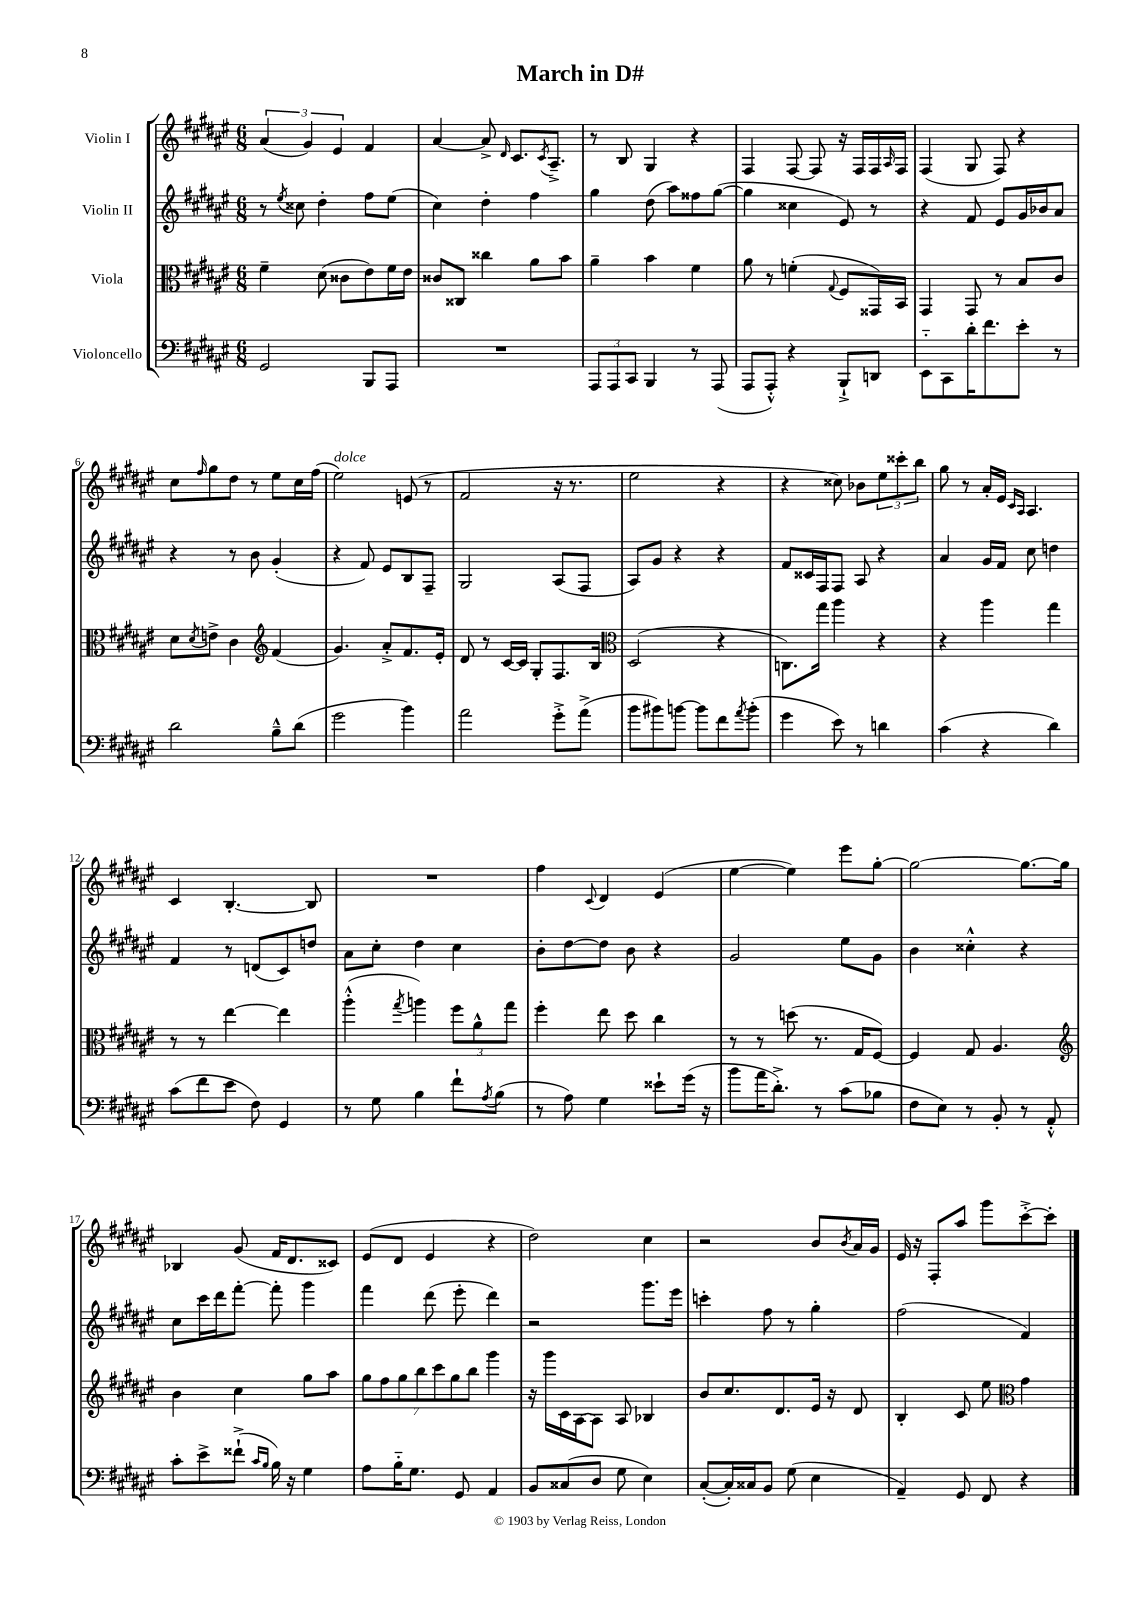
\header { title = "March in D#" }
<<
\new StaffGroup <<
\new Staff = "s0" \with { instrumentName = "Violin I" } {
    \clef treble \key fis \major \numericTimeSignature \time 6/8
    \tuplet 3/2 { ais'4( gis'4) eis'4 } fis'4 |
    ais'4~ ais'8-> \grace { dis'16 } cis'8. \acciaccatura { cis'8 } ais8.---> |
    r8 b8 gis4 r4 |
    fis4 fis8~ fis8 r16 fis16 fis16 \grace { ais16 } fis16 |
    fis4( gis8 fis8) r4 |
    cis''8 \grace { fis''16 } gis''8 dis''8 r8 eis''8 cis''16 fis''16( |
    eis''2^\markup { \italic "dolce" }) e'8( r8 |
    fis'2 r16 r8. |
    eis''2 r4 |
    r4 cisis''8) bes'8 \tuplet 3/2 { eis''8 cisis'''8-. b''8 } |
    gis''8 r8 ais'16-. eis'16 \grace { cis'16 ais16 } ais4. |
    cis'4 b4.~-. b8 |
    R2. |
    fis''4 \appoggiatura { cis'8 } dis'4 eis'4( |
    eis''4~ eis''4) eis'''8 gis''8~-. |
    gis''2~ gis''8.~ gis''16 |
    bes4 gis'8( fis'16 dis'8. cisis'8) |
    eis'8( dis'8 eis'4 r4 |
    dis''2) cis''4 |
    r2 b'8 \acciaccatura { b'8 } ais'16 gis'16 |
    eis'16 r16 fis8-. ais''8 gis'''8 cis'''8~-.-> cis'''8-. \bar "|." |
}
\new Staff = "s1" \with { instrumentName = "Violin II" } {
    \clef treble \key fis \major \numericTimeSignature \time 6/8
    r8 \acciaccatura { eis''8 } cisis''8 dis''4-. fis''8 eis''8( |
    cis''4) dis''4-. fis''4 |
    gis''4 dis''8( ais''8) fisis''8 gis''8~( |
    gis''4 cisis''4 eis'8) r8 |
    r4 fis'8 eis'8 gis'16 bes'16 ais'8 |
    r4 r8 b'8 gis'4-.( |
    r4 fis'8) eis'8 b8 fis8-- |
    gis2 ais8( fis8 |
    ais8) gis'8 r4 r4 |
    fis'8 cisis'16 fis16 fis8 ais8 r4 |
    ais'4 gis'16 fis'16 cis''8 d''4 |
    fis'4 r8 d'8( cis'8) d''8 |
    ais'8 cis''8-. dis''4 cis''4 |
    b'8-. dis''8~ dis''8 b'8 r4 |
    gis'2 eis''8 gis'8 |
    b'4 cisis''4-.-^ r4 |
    cis''8 cis'''16 dis'''16 fis'''8~-. fis'''8-. gis'''4 |
    fis'''4 dis'''8( eis'''8-. dis'''4) |
    r2 gis'''8. eis'''16 |
    c'''4-. fis''8 r8 gis''4-. |
    fis''2( fis'4) \bar "|." |
}
\new Staff = "s2" \with { instrumentName = "Viola" } {
    \clef alto \key fis \major \numericTimeSignature \time 6/8
    fis'4-- dis'8( cisis'8 eis'8) fis'16 eis'16 |
    cisis'8 cisis8 cisis''4 ais'8 b'8 |
    ais'4-- b'4 fis'4 |
    ais'8 r8 f'4-.( \appoggiatura { gis8 } fis8 gisis,16) b,16 |
    gis,4 gis,8 r8 b8 cis'8 |
    dis'8 \acciaccatura { dis'8 } e'8-> cis'4 \clef treble fis'4( |
    gis'4.) ais'8-.-> fis'8. eis'16-. |
    dis'8 r8 cis'16~ cis'16 gis8-. fis8. b16 |
    \clef alto dis2( r4 |
    c8.) gis''16 ais''4 r4 |
    r4 ais''4 gis''4 |
    r8 r8 eis''4~ eis''4 |
    ais''4-.-^( \acciaccatura { gis''8 } a''4) \tuplet 3/2 { fis''8 ais'8-^ gis''8 } |
    fis''4-. eis''8 dis''8 cis''4 |
    r8 r8 d''8( r8. gis16 fis8~) |
    fis4 gis8 ais4. |
    \clef treble b'4 cis''4 gis''8 ais''8 |
    \tuplet 7/4 { gis''8 fis''8 gis''8 b''8 cis'''8 gis''8 b''8 } gis'''4 |
    r16 gis'''16 cis'16 ais16~ ais8 ais8 bes4 |
    b'8 cis''8. dis'8. eis'16 r16 dis'8 |
    b4-. cis'8 eis''8 \clef alto gis'4 \bar "|." |
}
\new Staff = "s3" \with { instrumentName = "Violoncello" } {
    \clef bass \key fis \major \numericTimeSignature \time 6/8
    gis,2 b,,8 ais,,8 |
    R2. |
    \tuplet 3/2 { ais,,8 ais,,8 cis,8 } b,,4 r8 ais,,8( |
    ais,,8 ais,,8-.-^) r4 b,,8-!-> d,8 |
    eis,8-_ cis,8 dis'16-. fis'8. eis'8-. r8 |
    dis'2 b8---^ dis'8( |
    gis'2 b'4) |
    ais'2 gis'8-.-> ais'8->( |
    b'8 bis'8) b'8~ b'8 fis'8 \acciaccatura { ais'8 } b'8-.( |
    gis'4 eis'8) r8 d'4 |
    cis'4( r4 dis'4) |
    cis'8( fis'8 eis'8 fis8) gis,4 |
    r8 gis8 b4 fis'8-! \acciaccatura { ais8 } b8( |
    r8 ais8) gis4 eisis'8-! gis'16( r16 |
    b'8 ais'16 dis'8.-.->) r8 cis'8( bes8 |
    fis8 eis8) r8 b,8-. r8 ais,8-.-^ |
    cis'8-. eis'8-> fisis'8-!->( \grace { cis'16 b16 } b16) r16 gis4 |
    ais8 b16-_ gis8. gis,8 ais,4 |
    b,8 cisis8( dis8 gis8 eis4) |
    cis8~-.( cis16-.) cisis16 b,8 gis8( eis4 |
    ais,4--) gis,8 fis,8 r4 \bar "|." |
}
>>
>>
